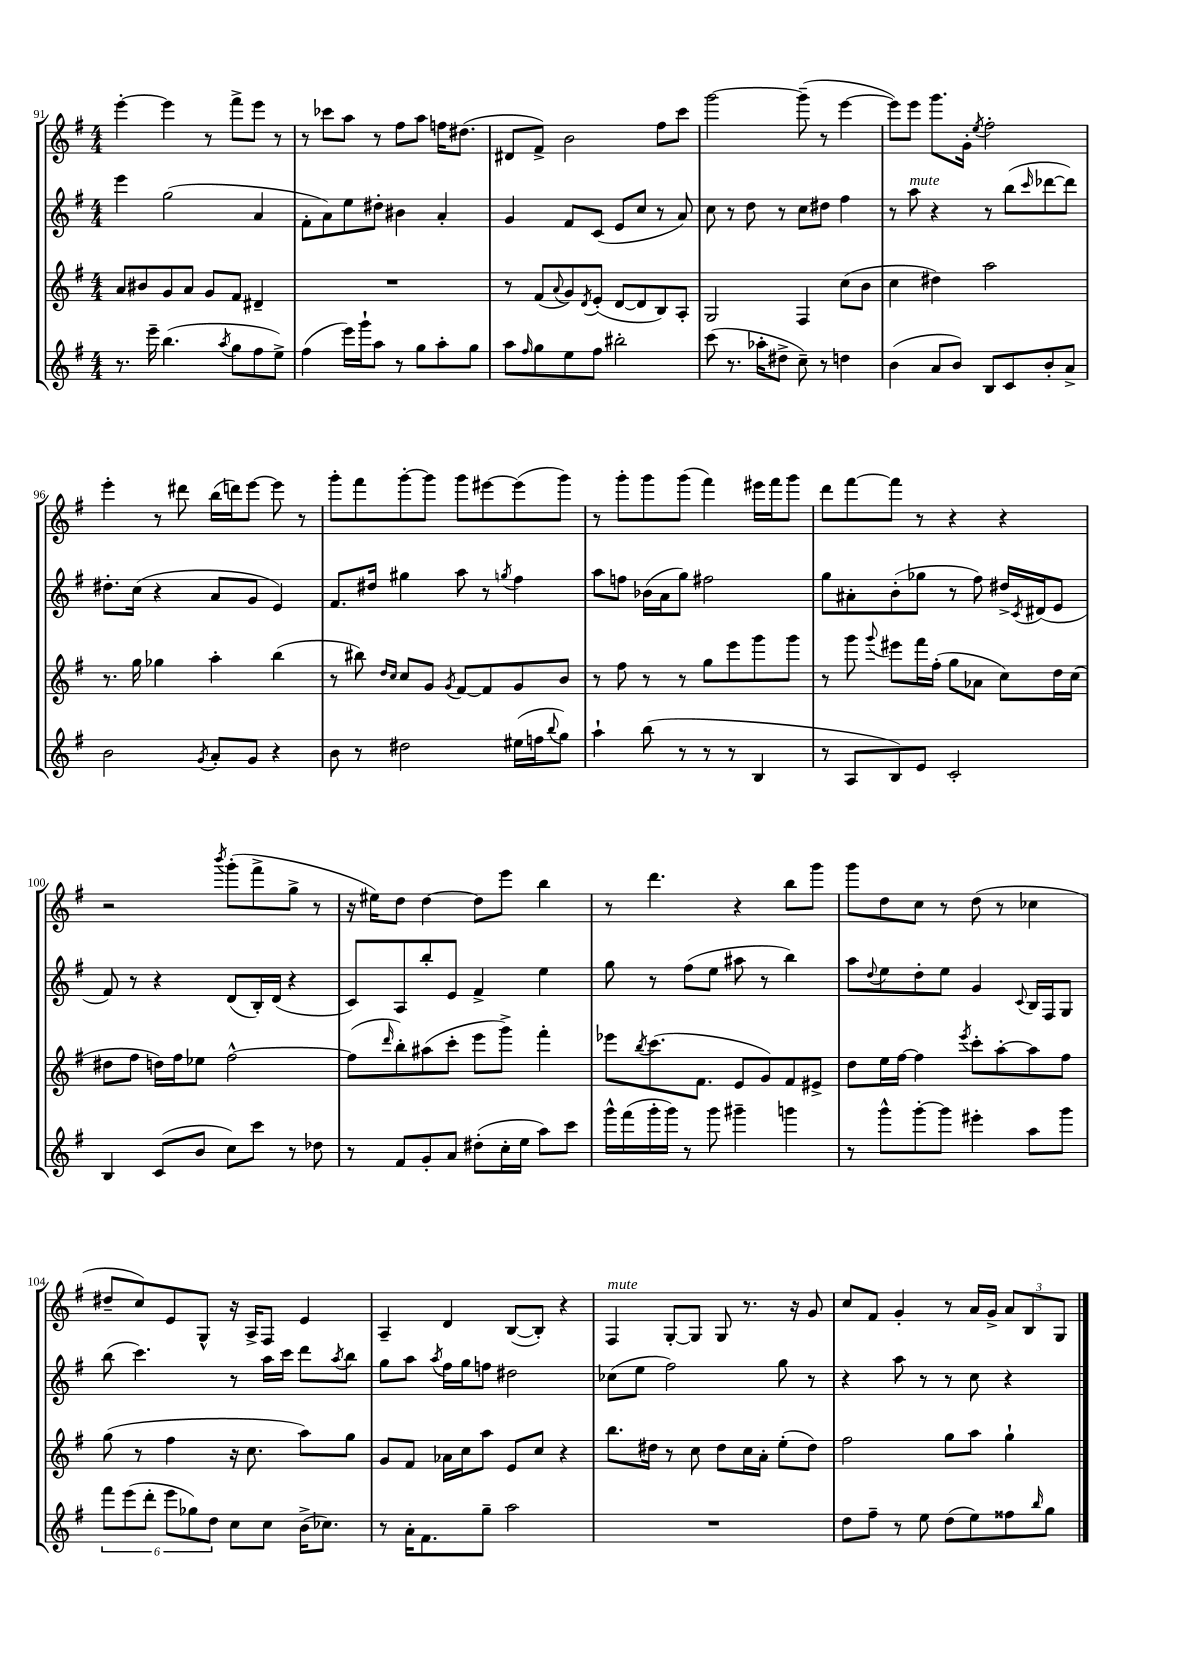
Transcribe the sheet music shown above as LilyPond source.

<<
\new StaffGroup <<
\new Staff = "s0" {
    \clef treble \key g \major \numericTimeSignature \time 4/4
    e'''4~-. e'''4 r8 fis'''8-> e'''8 r8 |
    r8 ces'''8 a''8 r8 fis''8 a''8 f''16 dis''8.( |
    dis'8 fis'8->) b'2 fis''8 c'''8 |
    g'''2~ g'''8--( r8 e'''4~ |
    e'''8) e'''8 g'''8. g'16-. \acciaccatura { e''8 } fis''2-. |
    e'''4-. r8 dis'''8 b''16( d'''16) e'''8~ e'''8 r8 |
    g'''8-. fis'''8 g'''8~-. g'''8 g'''8 eis'''8~ eis'''8( g'''8) |
    r8 g'''8-. g'''8 g'''8( fis'''4) eis'''16 fis'''16 g'''8 |
    d'''8 fis'''8~ fis'''8 r8 r4 r4 |
    r2 \acciaccatura { b'''8 } g'''8-.( fis'''8-> g''8-> r8 |
    r16 eis''16) d''8 d''4~ d''8 e'''8 b''4 |
    r8 d'''4. r4 b''8 g'''8 |
    g'''8 d''8 c''8 r8 d''8( r8 ces''4 |
    dis''8-- c''8) e'8 g8-^ r16 a16-> fis8 e'4 |
    a4-- d'4 b8~( b8-.) r4 |
    fis4^\markup { \italic "mute" } g8~-. g8 g8 r8. r16 g'8 |
    c''8 fis'8 g'4-. r8 a'16 g'16-> \tuplet 3/2 { a'8 b8 g8 } \bar "|." |
}
\new Staff = "s1" {
    \clef treble \key g \major \numericTimeSignature \time 4/4
    e'''4 g''2( a'4 |
    fis'8-. a'8) e''8 dis''8-. bis'4 a'4-. |
    g'4 fis'8 c'8( e'8 c''8 r8 a'8) |
    c''8 r8 d''8 r8 c''8 dis''8 fis''4 |
    r8 a''8^\markup { \italic "mute" } r4 r8 b''8( \grace { c'''16 } des'''8~ des'''8) |
    dis''8.-. c''16( r4 a'8 g'8 e'4) |
    fis'8. dis''16 gis''4 a''8 r8 \acciaccatura { g''8 } fis''4 |
    a''8 f''8 bes'16( a'16 g''8) fis''2 |
    g''8 ais'8-. b'8-.( ges''8 r8 fis''8) dis''16-> \acciaccatura { c'8 } dis'16( e'8 |
    fis'8) r8 r4 d'8( b16-.) d'16( r4 |
    c'8) a8 b''8-. e'8 fis'4-> e''4 |
    g''8 r8 fis''8( e''8 ais''8 r8 b''4) |
    a''8 \appoggiatura { d''8 } e''8 d''8-. e''8 g'4 \appoggiatura { c'8 } b16 fis16 g8 |
    b''8( c'''4.) r8 a''16 c'''16 d'''8 \acciaccatura { a''8 } b''8 |
    g''8 a''8 \acciaccatura { a''8 } fis''16 g''16 f''8 dis''2 |
    ces''8( e''8 fis''2) g''8 r8 |
    r4 a''8 r8 r8 c''8 r4 \bar "|." |
}
\new Staff = "s2" {
    \clef treble \key g \major \numericTimeSignature \time 4/4
    a'8 bis'8 g'8 a'8 g'8 fis'8 dis'4-- |
    R1 |
    r8 fis'8( \appoggiatura { a'8 } g'8) \acciaccatura { d'8 } e'8-.( d'8~ d'8 b8) a8-. |
    g2 fis4 c''8( b'8 |
    c''4 dis''4) a''2 |
    r8. g''16 ges''4 a''4-. b''4( |
    r8 bis''8) \grace { d''16 c''16 } c''8 g'8 \acciaccatura { g'8 } fis'8~ fis'8 g'8 b'8 |
    r8 fis''8 r8 r8 g''8 e'''8 g'''8 g'''8 |
    r8 g'''8 \appoggiatura { g'''8 } eis'''8 fis'''16 fis''16-.( g''8 aes'8 c''8) d''16 c''16( |
    dis''8 fis''8 d''16) fis''16 ees''8 fis''2~-^ |
    fis''8( \grace { d'''16 } b''8-.) ais''8( c'''8-. e'''8 g'''8->) fis'''4-. |
    ees'''8 \acciaccatura { b''8 } c'''8.( fis'8. e'8 g'8) fis'8 eis'8-> |
    d''8 e''16 fis''16~ fis''4 \acciaccatura { e'''8 } c'''8-. a''8~-. a''8 fis''8 |
    g''8( r8 fis''4 r16 c''8. a''8) g''8 |
    g'8 fis'8 aes'16 c''16 a''8 e'8 c''8 r4 |
    b''8. dis''16 r8 c''8 dis''8 c''16 a'16-. e''8-.( dis''8) |
    fis''2 g''8 a''8 g''4-! \bar "|." |
}
\new Staff = "s3" {
    \clef treble \key g \major \numericTimeSignature \time 4/4
    r8. e'''16-- b''4.( \acciaccatura { a''8 } g''8 fis''8 e''8->) |
    fis''4( e'''16) g'''16-! a''8 r8 g''8 a''8-. g''8 |
    a''8 \grace { fis''16 } g''8 e''8 fis''8 bis''2-. |
    c'''8( r8. aes''16-. dis''8-> c''8--) r8 d''4 |
    b'4( a'8 b'8) b8 c'8 b'8-. a'8-> |
    b'2 \acciaccatura { g'8 } a'8-. g'8 r4 |
    b'8 r8 dis''2 eis''16( f''16 \appoggiatura { b''8 } g''8) |
    a''4-! b''8( r8 r8 r8 b4 |
    r8 a8 b8) e'8 c'2-. |
    b4 c'8( b'8 c''8) c'''8 r8 des''8 |
    r8 fis'8 g'8-. a'8 dis''8-.( c''16-. e''16 a''8) c'''8 |
    g'''16-^ fis'''16( g'''16-. g'''16) r8 g'''8 gis'''4-- g'''4 |
    r8 g'''8-^ g'''8~-. g'''8 eis'''4-. a''8 g'''8 |
    \tuplet 6/4 { fis'''8 e'''8( d'''8-. e'''8 ges''8) d''8 } c''8 c''8 b'16->( ces''8.) |
    r8 a'16-. fis'8. g''8-- a''2 |
    R1 |
    d''8 fis''8-- r8 e''8 d''8( e''8) fisis''8 \grace { b''16 } g''8 \bar "|." |
}
>>
>>
\layout { \context { \Score currentBarNumber = #91 } }
